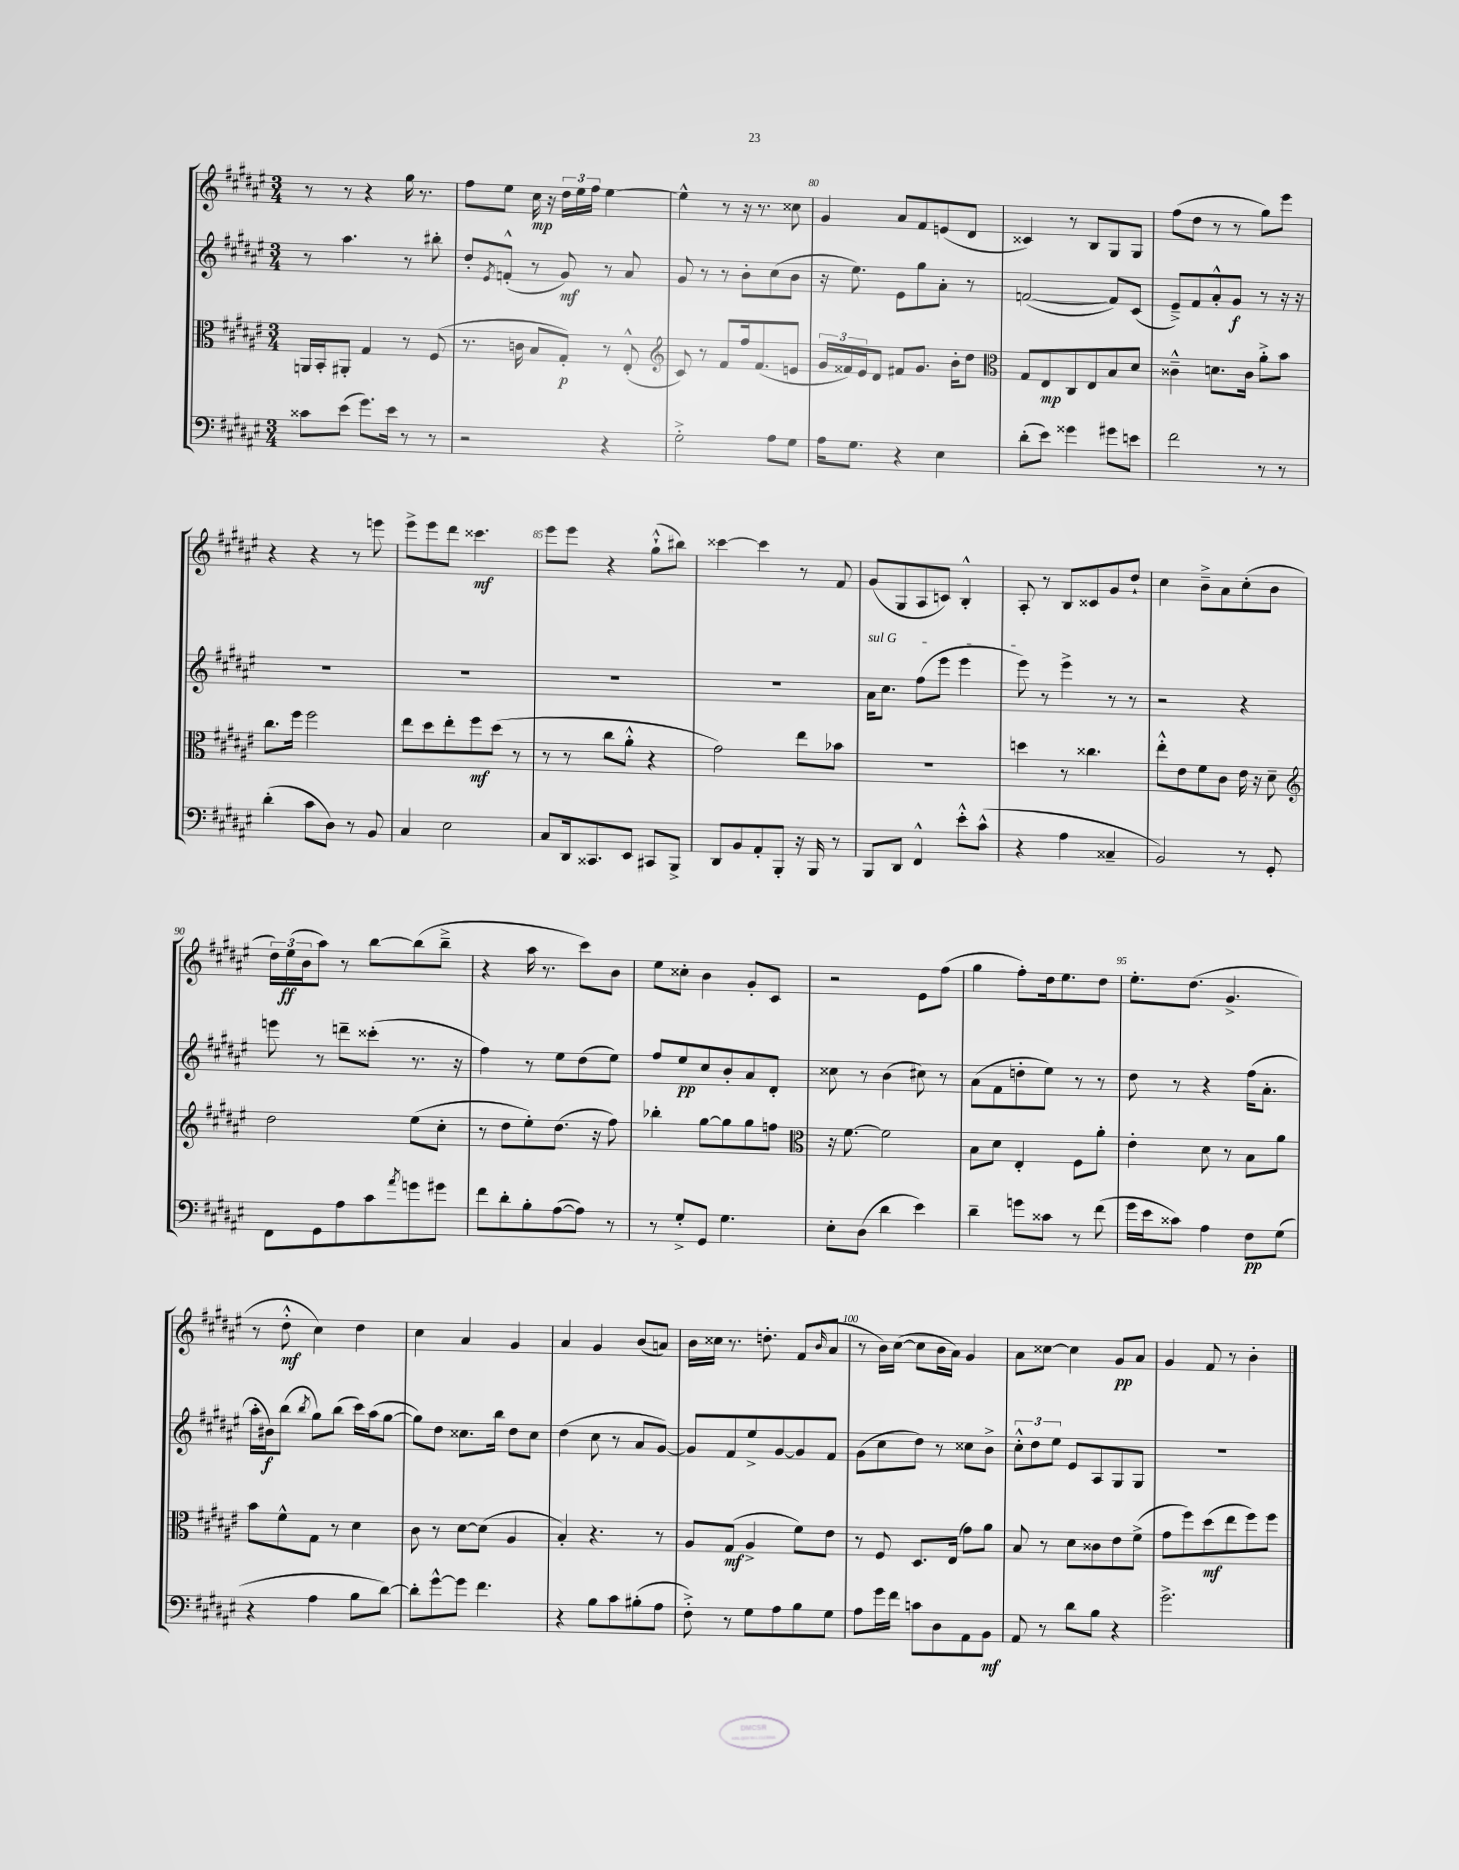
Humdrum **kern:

**kern	**kern	**kern	**kern
*staff4	*staff3	*staff2	*staff1
*clefF4	*clefC3	*clefG2	*clefG2
*k[f#c#g#d#a#e#]	*k[f#c#g#d#a#e#]	*k[f#c#g#d#a#e#]	*k[f#c#g#d#a#e#]
*M3/4	*M3/4	*M3/4	*M3/4
8c##	16AA	8r	8r
.	16BB'	.	.
(8e#	8AA#'	4.aa#	8r
8.g#)	4G#	.	4r
16e#	.	.	.
8r	8r	8r	16gg#
.	.	.	8.r
8r	(8F#	8bb#'	.
=	=	=	=
2r	8.r	8dd#'	8ff#
.	.	8qe#	.
.	.	(8f'^^	8ee#
.	16c	.	.
.	8B	8r	16cc#
.	.	.	16r
.	8G#')	8g#)	24dd#
.	.	.	24ee#
.	.	.	24ff#
4r	8r	8r	[4ee#
.	(8E#'^^	8a#	.
=	=	=	=
*	*clefG2	*	*
2G#'^	8c#)	8g#	4ee#^^]
.	8r	8r	.
.	8f#	8r	8r
.	16ff#	8b'	16r
.	(8.f#	.	8.r
8A#	.	(8cc#	.
8G#	8e	8b	8cc##
=	=	=	=
16A#	24g#	16r	4g#
.	24f##)	.	.
8.G#	.	8.ee#)	.
.	24e#	.	.
.	8d#	.	.
4r	8f#	8e#	8a#
.	8.g#	8gg#	8f#
4E#	.	8a#'	(8e
.	16b'	.	.
.	8dd#	8r	8d#
=	=	=	=
*	*clefC3	*	*
(8d#'	8G#	([2f	4c##)
8e#)	8E#	.	.
4g##	8C#	.	8r
.	8E#	.	8B
8g#	8B	8f])	8G#
8e	8d#	(8c#	8G#
=	=	=	=
2f#	4c##~^^	8e#~^)	(8ff#
.	.	8f#	8dd#
.	8.d	8a#'^^	8r
.	.	8g#	8r
.	16c##	.	.
8r	8a#'^	8r	8gg#)
8r	8b	16r	8eee#
.	.	16r	.
=	=	=	=
(4d#'	8.cc#	2.r	4r
.	16ff#	.	.
8c#	2ff#	.	4r
8D#)	.	.	.
8r	.	.	8r
8BB	.	.	8eee
=	=	=	=
4C#	8ee#	2.r	8eee#^
.	8dd#	.	8eee#
2E#	8ee#'	.	8ddd#
.	8ff#	.	4.ccc##
.	(8dd#	.	.
.	8r	.	.
=	=	=	=
8C#	8r	2.r	8eee#
16DD#	8r	.	8eee#
8.CC##	.	.	.
.	8cc#	.	4r
8EE#	8a#'^^	.	.
8CC#	4r	.	(8gg#`^^
8BBB^	.	.	8bb#)
=	=	=	=
8DD#	2g#)	2.r	[4ccc##
8BB	.	.	.
8AA#'	.	.	4ccc##]
8BBB'	.	.	.
16r	8ee#	.	8r
16BBB	.	.	.
8r	8b-	.	8f#
=	=	=	=
8BBB	2.r	16a#	(8g#
.	.	8.cc#	.
8DD#	.	.	8G#
4FF#^^	.	(8ff#	8A#
.	.	8eee#	8c)
8e#'^^	.	4eee#	4B'^^
(8c#^^	.	.	.
=	=	=	=
4r	4dd	8eee#)	8A#'
.	.	8r	8r
4A#	8r	4eee#^	8B
.	4.cc##	.	8c##
4C##~	.	8r	8g#
.	.	8r	8dd#`
=	=	=	=
2BB)	8ee#'^^	2r	4cc#
.	8e#	.	.
.	8f#	.	8b~^
.	8c#	.	8a#
8r	16e#	4r	(8cc#'
.	16r	.	.
8GG#'	8d#~	.	8b
=	=	=	=
*	*clefG2	*	*
8FF#	2dd#	8eee	24dd#)
.	.	.	(24ee#
.	.	.	24b
8GG#	.	8r	8aa#)
8A#	.	8ddd~	8r
8c#	.	(8ccc##'	[8bb
8qa#	.	.	.
8g	(8ee#	8.r	(8bb]
8g#	8cc#'	.	8bb~^
.	.	16r	.
=	=	=	=
8f#	8r	4ff#)	4r
8d#'	8dd#	.	.
8B'	8ee#')	8r	16aa#
.	.	.	8.r
([8A#	(8.dd#	8ee#	.
8A#])	.	(8dd#	8ccc#)
.	16r	.	.
8r	8ff#)	8ee#)	8b
=	=	=	=
8r	4bb-'	8ff#	8ee#
8G#'^	.	8ee#	8cc##'
8GG#	[8gg#	8cc#	4b
4.G#	8gg#]	8b'	.
.	8gg#	8a#	8g#'
.	8ff	8d#'	8c#
=	=	=	=
*	*clefC3	*	*
8E#'	16r	8cc##	2r
.	[8.f#	.	.
(8D#	.	8r	.
4d#	2f#]	(4b	.
4e#)	.	8cc#)	8e#
.	.	8r	(8ff#
=	=	=	=
4d#~	8B	(8a#	4gg#
.	8d#	8f#	.
8g	4E#'	8dd'	8ff#')
8c##	.	8ee#)	16dd#
.	.	.	8.ee#
8r	8F#	8r	.
(8f#	8a#'	8r	8dd#
=	=	=	=
16g#	4e#'	8dd#	8.ee#'
16e#	.	.	.
8c##)	.	8r	.
.	.	.	(8.dd#
4A#	8d#	4r	.
.	8r	.	4.g#^
8F#	8B	(16ff#	.
.	.	8.a#'	.
(8G#	8a#	.	.
=	=	=	=
4r	8b	16aa#'	8r
.	.	16b#)	.
.	8f#^^	(8bb	8dd#'^^
.	.	8qbb	.
4A#	8G#	8gg#)	4cc#)
.	8r	(8bb	.
8B	4d#	16ccc#)	4dd#
.	.	(16aa#	.
[8d#)	.	[8gg#	.
=	=	=	=
8d#']	8c#	8gg#])	4cc#
[8g#^^	8r	8dd#	.
8g#]	[8d#	8.cc##	4a#
4.f#	(8d#]	.	.
.	.	16bb	.
.	4A#	8dd#	4g#
.	.	8cc##	.
=	=	=	=
4r	4B')	(4dd#	4a#
8B	4.r	8cc#	4g#
8c#	.	8r	.
(8B#'	.	8a#	(8b
8A#	8r	[8g#)	8a)
=	=	=	=
8F#'^)	8A#	8g#]	16b
.	.	.	16cc##
8r	(8G#	8f#	8.r
8G#	4A#^	8ee#^	.
.	.	.	8.dd'
8A#	.	[8g#	.
8B	8f#)	8g#]	(8f#
.	.	.	16qqb
8G#	8e#	8f#	8a#
=	=	=	=
8A#	8r	(8g#	8r
16g#	8F#	8cc#	16b)
16f#	.	.	([16cc#
8c	8.D#	8dd#)	8cc#]
8D#	.	8r	16b
.	(16E#	.	16a#)
8AA#	8g#)	8cc##	4g#
8BB	8a#	8b^	.
=	=	=	=
8AA#	8B	12cc#'^^	8a#
.	.	12dd#	.
8r	8r	.	[8cc##
.	.	12ee#	.
8d#	8d#	8e#	4cc##]
8B	8c##	8A#	.
4r	8e#	8G#	8g#
.	(8f#^	8G#	8a#
=	=	=	=
2.g#^	8g#	2.r	4g#
.	8ff#)	.	.
.	(8dd#	.	8f#
.	8ee#	.	8r
.	8ff#)	.	4b'
.	8ff#	.	.
==	==	==	==
*-	*-	*-	*-
